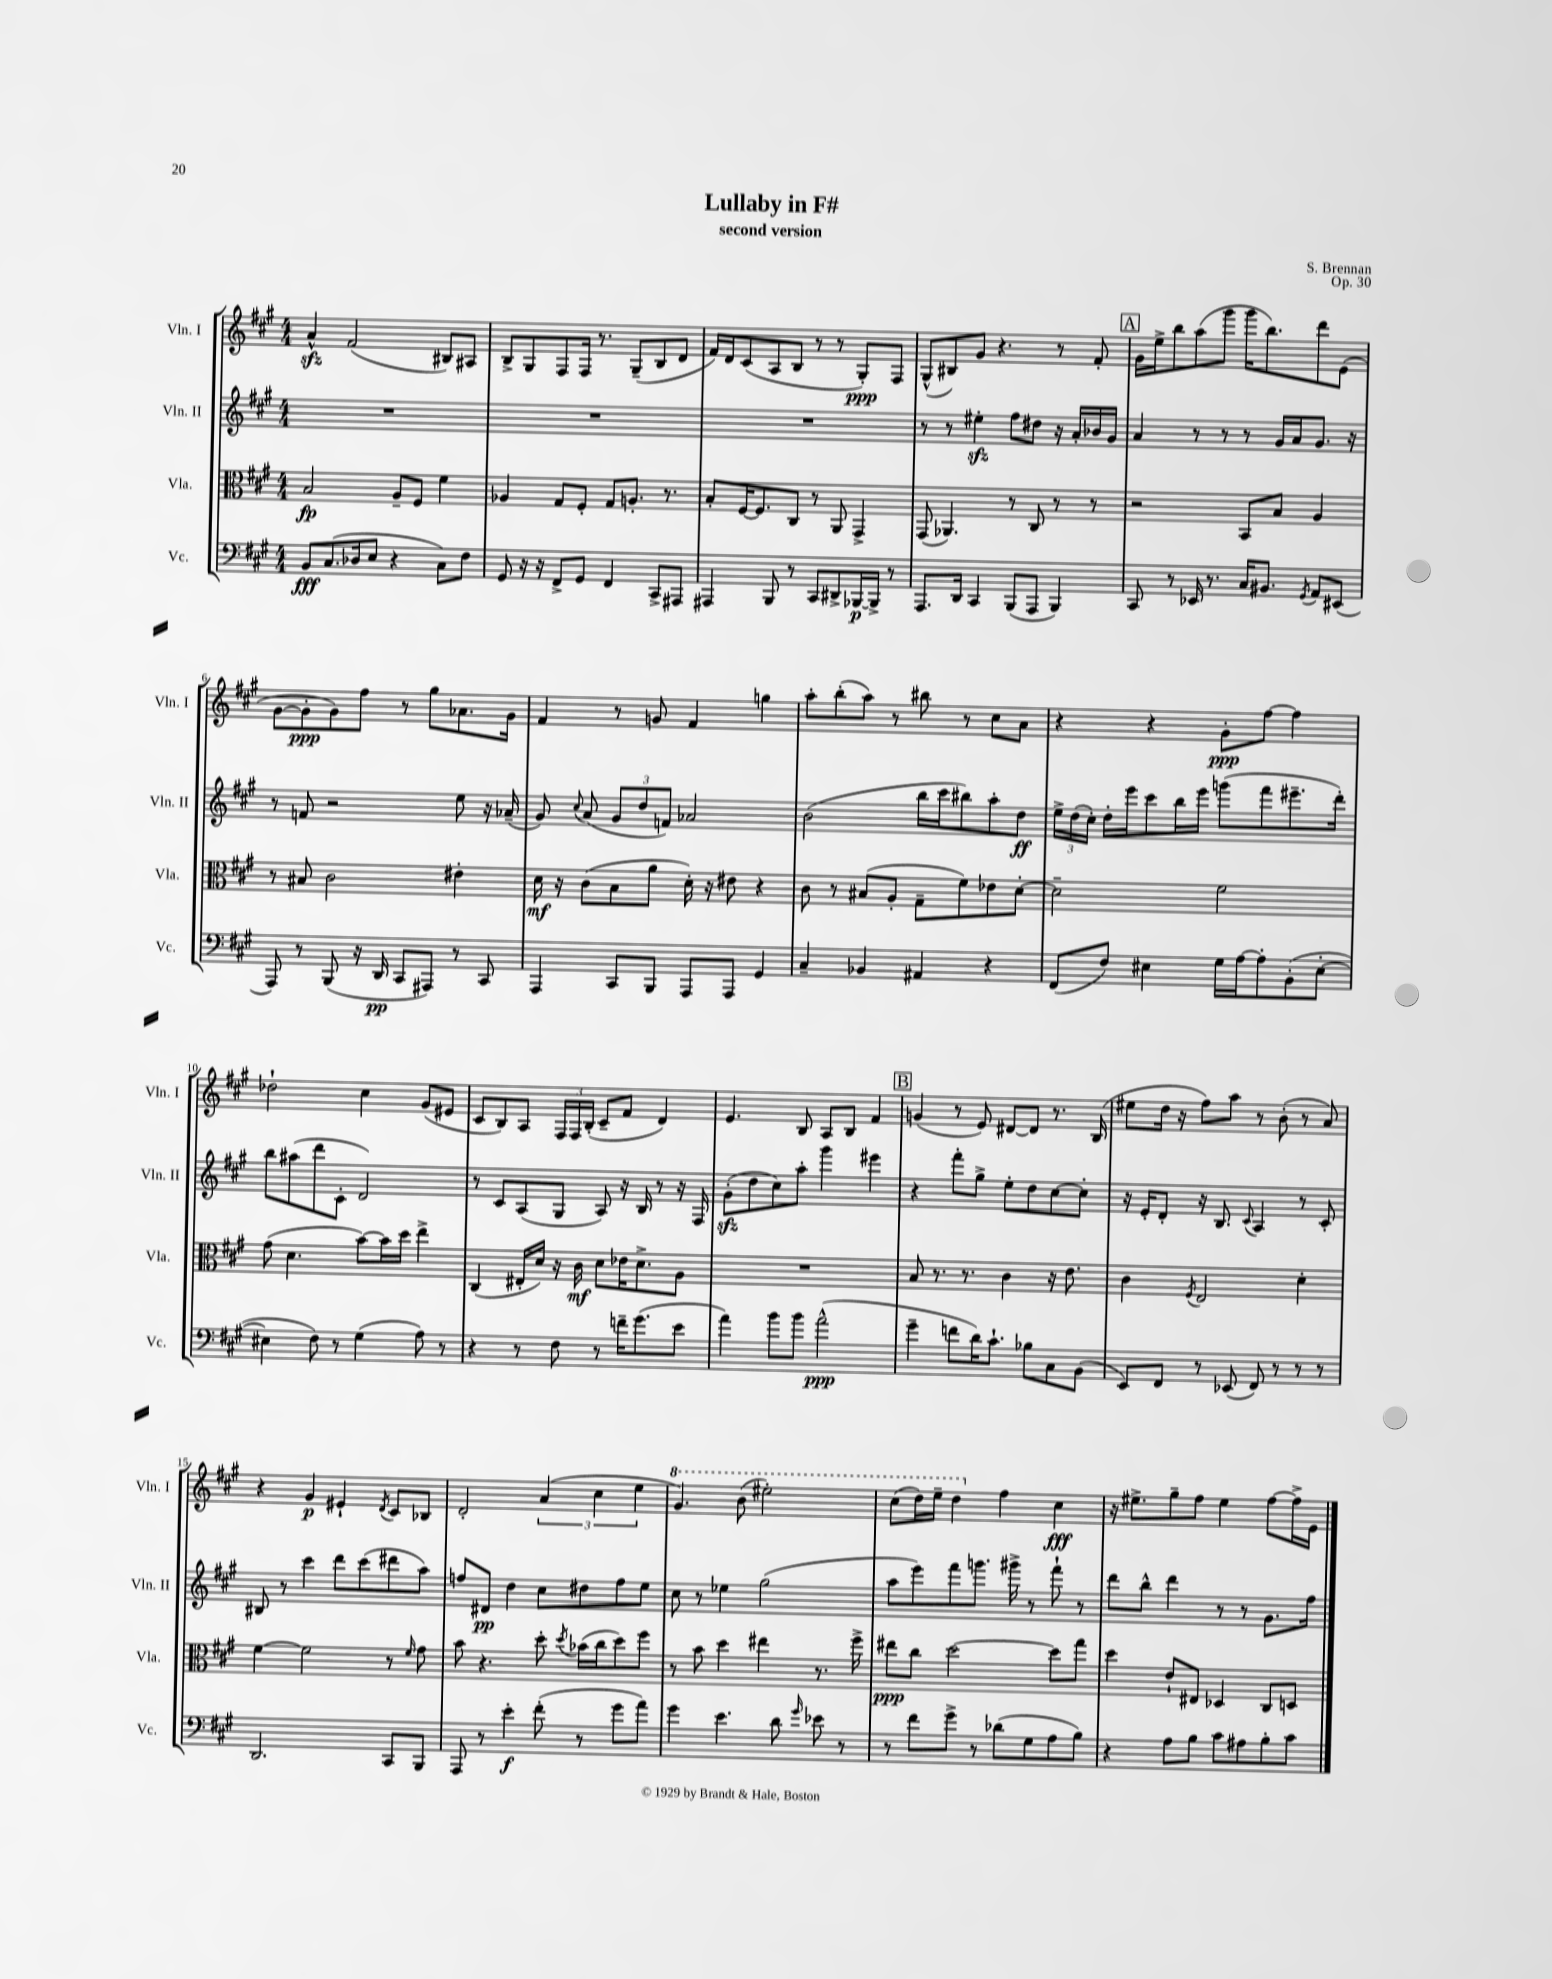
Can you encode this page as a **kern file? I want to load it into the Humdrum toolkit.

**kern	**kern	**kern	**kern
*staff4	*staff3	*staff2	*staff1
*clefF4	*clefC3	*clefG2	*clefG2
*k[f#c#g#]	*k[f#c#g#]	*k[f#c#g#]	*k[f#c#g#]
*M4/4	*M4/4	*M4/4	*M4/4
8BB/L	2B/	1r	4a^^/
(8.C#/	.	.	.
.	.	.	(2f#/
16D-/k	.	.	.
8E/J	.	.	.
4r	8A~/L	.	.
.	8F#/J	.	.
8C#\L)	4f#\	.	8B#/L)
8F#\J	.	.	8A#/J
=	=	=	=
8GG#/	4A-/	1r	8B^/L
16r	.	.	8G#/
16r	.	.	.
8FF#^/L	8G#/L	.	8F#/
8GG#/J	8F#'/J	.	16F#/Jk
.	.	.	8.r
4FF#/	8G#/L	.	.
.	8.A'/J	.	(8G#~/L
8CC#^/L	.	.	8B/
.	8.r	.	.
8AAA#/J	.	.	8d/J
=	=	=	=
4AAA#/	8B'/L	1r	16f#/LL)
.	.	.	16d/J
.	[16F#/K	.	(8c#/
.	8.F#/]	.	.
8BBB/	.	.	8A/
8r	8C#/J	.	8B/J
8CC#/L	8r	.	8r
8DD#^/	8AA/	.	8r
[16BBB-/L	4GG#^/	.	8G#'/L)
16BBB-^/]JJ	.	.	.
8r	.	.	8F#/J
=	=	=	=
8.AAA/L	(8GG#/	8r	(8G#^^/L
.	4.AA-/)	8r	8B#/)
16DD/Jk	.	.	.
4CC#/	.	4ee#'\	8g#/J
.	.	.	4.r
(8BBB/L	8r	8ff#\L	.
8AAA/J	8C#/	8dd#\J	.
4BBB/)	8r	16r	8r
.	.	16a'/LL	.
.	8r	16b-/	8f#'/
.	.	16g#/JJ	.
=	=	=	=
8CC#/	2r	4a/	16g#\LL
.	.	.	16ee^\J
8r	.	.	8bb\
16EE-/	.	8r	(8aa\
8.r	.	.	.
.	.	8r	8ggg#\J
16C#/LK	8BB/L	8r	16ggg#\LK
8.BB#/J	.	.	8.bb\)
.	8B/J	16g#/LL	.
.	.	16a/J	.
8qGG#/	.	.	.
8AA/L	4A/	8.g#/J	8ddd\
(8EE#/J	.	.	(8e\J
.	.	16r	.
=	=	=	=
8AAA/)	8r	8r	[8g#\L
8r	8B#/	8f/	8g#'\]
(8BBB/	2c#\	2r	8g#\)
16r	.	.	8ff#\J
16DD/	.	.	.
8CC#/L	.	.	8r
8AAA#/J)	.	.	8gg#\L
8r	4e#'\	8ee\	8.a-\
8CC#/	.	16r	.
.	.	(16a-~/	16g#\Jk
=	=	=	=
4AAA/	16d\	8g#/)	4f#/
.	16r	.	.
.	.	8qqcc#/	.
.	(8c#\L	(8a/	.
8CC#/L	8B\	12g#/L	8r
.	.	12dd/	.
8BBB/J	8a\J	.	8g/
.	.	12f/J)	.
8AAA/L	16d'\)	2a-/	4f#/
.	16r	.	.
8AAA/J	8e#\	.	.
4GG#/	4r	.	4gg\
=	=	=	=
4C#~/	8c#\	(2b\	8aa'\L
.	8r	.	(8bb'\
4BB-/	(8B#/L	.	8aa\J)
.	8A'/J	.	8r
4AA#/	8G#~\L	16bb\LL	8bb#\
.	.	16ccc#\J	.
.	8f#\)	8bb#\)	8r
4r	8e-\	8aa'\	8cc#\L
.	[8d'\J	8dd\J	8a\J
=	=	=	=
(8FF#/L	2d~\]	24ee^\LL	4r
.	.	(24dd\	.
.	.	24cc#'\JJ)	.
8F#/J)	.	16dd'\LL	.
.	.	16eee\J	.
4E#\	.	8ccc#\	4r
.	.	16bb\L	.
.	.	16eee\JJ	.
16G#\LL	2f#\	(8ggg\L	8g#'\L
[16A\J	.	.	.
8A'\]	.	8fff#\	[8ff#\J
(8BB'\	.	8.eee#~\	4ff#\]
[8E#'\J	.	.	.
.	.	16ddd'\Jk)	.
=	=	=	=
4E#\]	(8g#\	8bb\L	2dd-`\
.	4.d\	(8aa#\	.
8F#\)	.	8ddd\	.
8r	.	8c#'\J	.
(4G#\	[8b\L)	2d/)	4cc#\
.	16b\]L	.	.
.	16dd\JJ	.	.
8A\)	4ee^\	.	(8g#/L
8r	.	.	8e#/J
=	=	=	=
4r	(4C#/	8r	8c#/L
.	.	8c#/L	8B/)
8r	16E#'/LL	(8A/	8A/J
.	16d/JJ)	.	.
8F#\	16r	8G#/J	24F#/LL
.	.	.	24F#/
.	16c#\	.	.
.	.	.	(24B'/JJ
8r	8d\L	8A/)	8c#~/L
16f~\LK	16e-\K	16r	8f#/J
(8.g#\	8.d^\	16B/	.
.	.	8r	4d/)
8e\J	8A\J	16r	.
.	.	16F#/	.
=	=	=	=
4a\)	1r	(8g#'\L	4.e/
.	.	8dd\	.
8b\L	.	8cc#\)	.
8b\J	.	8aa'\J	8B/
(2a^^\	.	4ggg#\	8A/L
.	.	.	8B/J
.	.	4eee#\	4f#/
=	=	=	=
4g#~\	8B/	4r	(4g/
.	8.r	.	.
8f\L	.	8fff#'\L	8r
.	8.r	.	.
16d\K)	.	8gg#^\J	8e/)
8.c#`\J	.	.	.
.	4c#\	8ee'\L	[8d#/L
8B-\L	.	8dd\	8d#/]J
8C#\	16r	[8cc#\	8.r
.	8.e\	.	.
(8BB\J	.	8cc#'\]J	.
.	.	.	(16B/
=	=	=	=
8EE/L)	4c#\	16r	8ee#\L
.	.	16e'/LK	.
8FF#/J	.	8d'/J	16dd\Jk
.	.	.	16r
.	8qF#/	.	.
8r	2E/	16r	8ff#\L)
.	.	8.B/	.
(8EE-/	.	.	8aa\J
.	.	8qqc#/	.
8FF#/)	.	4A/	8r
8r	.	.	(8b'\
8r	4d'\	8r	8r
8r	.	8c#'/	8a/)
=	=	=	=
2.DD/	[4f#\	8B#/	4r
.	.	8r	.
.	2f#\]	4ccc#\	4g#/
.	.	8ddd\L	4e#`/
.	.	(8ccc#\	.
.	.	.	8qd/
8CC#/L	8r	8ddd#\	8c#/L
.	16qqf#/	.	.
8BBB/J	8g#\	8aa\J)	8B-/J
=	=	=	=
8AAA/	8b\	8ff/L	2d'/
8r	4.r	8d#/J	.
4e'\	.	4dd\	.
(8f#'\	8dd'\	8cc#\L	(6a/
.	8qdd/	.	.
8r	(16b-\LL	8dd#\	.
.	.	.	6cc#\
.	16cc#\J	.	.
8g#\L	8dd\)	8ff\	.
.	.	.	6ee\
8a\J)	8ff#\J	8ee\J	.
=	=	=	=
4g#\	8r	8cc#\	4.gg#/)
.	8b\	8r	.
4.e\	4dd\	4ee-\	.
.	.	.	(8bb\
.	4ee#\	(2gg#\	2eee#'\)
8d\	.	.	.
16qqg#/	.	.	.
8e-\	8.r	.	.
8r	.	.	.
.	16ff#^\	.	.
=	=	=	=
8r	8ee#\L	8aa\L	(8ccc#\L
8f#\L	8cc#\J	8eee\)	16ddd\L)
.	.	.	16eee~\JJ
8g#^\J	[2dd\	8fff#\	4ddd\
8r	.	8.ggg\J	.
(8d-\L	.	.	4ff#\
.	.	16ggg#^\	.
8G#\	.	8r	.
8A\	8dd\]L	8fff#`\	4cc#\
8B\J)	8gg#\J	8r	.
=	=	=	=
4r	4dd\	8ddd\L	16r
.	.	.	8.ee#^\L
.	.	8bb^^\J	.
8A\L	8e`/L	4ddd\	8gg#~\
8B\J	8E#/J	.	8ff#\J
8c#\L	4D-/	8r	4ee#\
8A#\	.	8r	.
8B'\	8C#/L	8.g#\L	[8ff#\L
8c#\J	8D/J	.	16ff#^\]L
.	.	16ff#\Jk	16e\JJ
==	==	==	==
*-	*-	*-	*-
